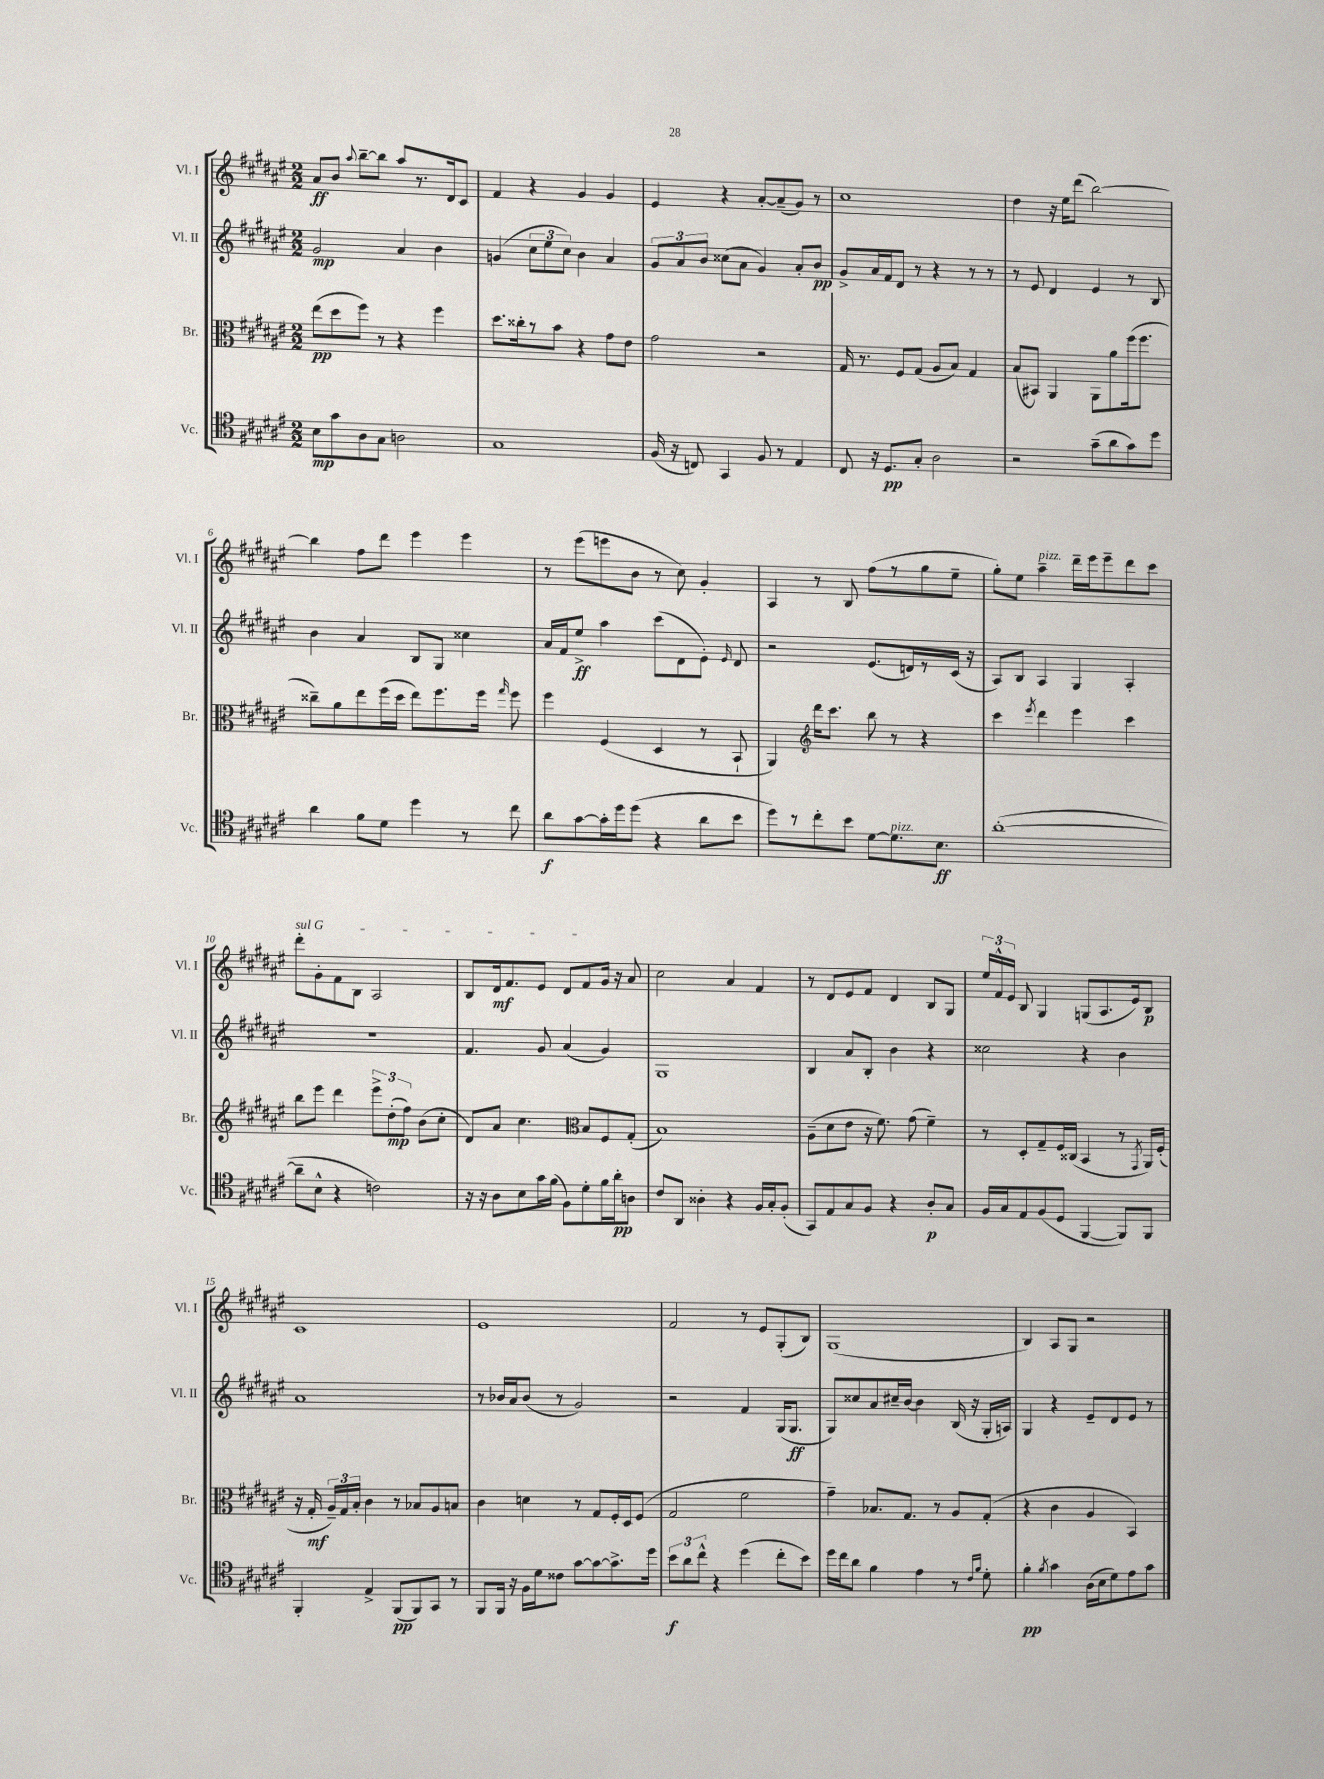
<<
\new StaffGroup <<
\new Staff = "s0" \with { instrumentName = "Vl. I" shortInstrumentName = "Vl. I" } {
    \clef treble \key fis \major \numericTimeSignature \time 2/2
    \autoBeamOff ais'8[\ff b'8] \appoggiatura { ais''8 } b''8[~-- b''8] ais''8[ r8. dis'16 cis'8] |
    fis'4 r4 gis'4 gis'4 |
    eis'4 r4 ais'8[~-. ais'8--( gis'8]) r8 |
    cis''1 |
    dis''4 r16 eis''16[ dis'''8]( b''2~) |
    b''4 fis''8[ dis'''8] eis'''4 eis'''4 |
    r8 eis'''8[( e'''8 b'8] r8 cis''8) gis'4-. |
    ais4 r8 b8 fis''8[( r8 gis''8 eis''8]-- |
    gis''8[-.) eis''8] ais''4--^\markup { \italic "pizz." } dis'''16[-- eis'''16 eis'''8-- dis'''8 cis'''8] |
    \once \override TextSpanner.bound-details.left.text = \markup { \italic "sul G" } dis'''8[-.\startTextSpan gis'8-. fis'8 b8] ais2 |
    b8[ dis'16\mf fis'8. eis'8] dis'8[ fis'8 gis'16]\stopTextSpan r16 ais'8 |
    cis''2 ais'4 fis'4 |
    r8 dis'8[ eis'8 fis'8] dis'4 b8[ gis8] |
    \tuplet 3/2 { eis''16[ fis'16-^ eis'16] } b8 gis4 g8[( ais8. eis'16) b8]\p |
    cis'1 |
    eis'1 |
    fis'2 r8 eis'8[ gis8-.( b8]) |
    gis1( |
    b4) ais8[ gis8] r2 \bar "|." |
}
\new Staff = "s1" \with { instrumentName = "Vl. II" shortInstrumentName = "Vl. II" } {
    \clef treble \key fis \major \numericTimeSignature \time 2/2
    \autoBeamOff gis'2\mp ais'4 b'4 |
    g'4( \tuplet 3/2 { cis''8[ eis''8 cis''8]) } b'4 ais'4 |
    \tuplet 3/2 { gis'8[ ais'8 b'8] } cisis''8[( ais'8] gis'4) ais'8[-. b'8]\pp |
    gis'8[-> ais'16 fis'16 dis'8] r8 r4 r8 r8 |
    r8 eis'8 dis'4 eis'4 r8 b8 |
    b'4 ais'4 b8[ gis8] cisis''4 |
    ais'16[ fis'16 eis''8]->\ff ais''4 cis'''8[( dis'8 eis'8]-.) \grace { eis'16 } dis'8 |
    r2 eis'8.[( d'16) r8 cis'16]( r16 |
    ais8[) b8] ais4 gis4 ais4-. |
    r1 |
    fis'4. gis'8 ais'4( gis'4) |
    gis1 |
    b4 ais'8[ b8]-. b'4 r4 |
    cisis''2 r4 b'4 |
    ais'1 |
    r8 bes'16[ ais'16 bes'8]( r8 gis'2) |
    r2 fis'4 gis16[( gis8.]\ff |
    gis8[) cisis''8 ais'8 cis''16-- b'16]~ b'4 b16( r16 gis16[-. a16]) |
    gis4 r4 eis'8[-- dis'8 eis'8] r8 \bar "|." |
}
\new Staff = "s2" \with { instrumentName = "Br." shortInstrumentName = "Br." } {
    \clef alto \key fis \major \numericTimeSignature \time 2/2
    \autoBeamOff eis''8[\pp( dis''8 fis''8]) r8 r4 fis''4 |
    dis''8.[ cisis''16-. r8 b'8] r4 gis'8[ eis'8] |
    gis'2 r2 |
    gis16 r8. fis8[ gis8]( ais8[ b8]) gis4 |
    b8[( bis,8]) ais,4 ais,8[ ais'8 fis''16( fis''8.] |
    cisis''8[--) ais'8 eis''8 fis''16( dis''16] eis''8[) fis''8. fis''16] \grace { gis''16 } fis''8 |
    fis''4 fis4( dis4 r8 b,8-! |
    ais,4) \clef treble dis'''16[ cis'''8.] b''8 r8 r4 |
    cis'''4 \acciaccatura { eis'''8 } dis'''4 eis'''4 cis'''4 |
    b''8[ eis'''8] dis'''4 \tuplet 3/2 { eis'''8[-> dis''8-.\mp( fis''8]) } b'8[( cis''8]-. |
    dis'8[) ais'8] cis''4. \clef alto b8[ fis8 gis8]-.( |
    b1) |
    ais8[--( dis'8 eis'8] r16 fis'8.) gis'8( fis'4--) |
    r8 dis8[-. gis8-- fis16 cisis16]( b,4 r8 \acciaccatura { gis,8 } ais,16[) fis16]-.( |
    r16 gis16-.\mf \tuplet 3/2 { ais16[--) gis16 b16]-. } cis'4 r8 bes8[ ais8 b8] |
    cis'4 d'4 r8 gis8[ fis16-. dis16 fis8]( |
    gis2 fis'2 |
    gis'4--) bes8.[ gis8.] r8 ais8[ gis8]-.( |
    r4 cis'4 ais4 b,4) \bar "|." |
}
\new Staff = "s3" \with { instrumentName = "Vc." shortInstrumentName = "Vc." } {
    \clef tenor \key fis \major \numericTimeSignature \time 2/2
    \autoBeamOff b8[\mp gis'8 ais8 gis8] a2 |
    gis1 |
    fis16( r16 c8) gis,4 fis8 r8 eis4 |
    cis8 r16 dis8.[\pp gis8]-. ais2 |
    r2 gis'8[--( ais'8 gis'8) dis''8] |
    ais'4 fis'8[ dis'8] dis''4 r8 cis''8 |
    ais'8[\f gis'8~ gis'16-. dis''16 dis''8]( r4 ais'8[ b'8] |
    dis''8[) r8 cis''8-. b'8] dis'8[~ dis'8.^\markup { \italic "pizz." } b8.]\ff |
    ais'1~-.( |
    ais'8[-- b8]-^ r4 c'2) |
    r16 r16 ais8[ b8 gis'16 fis'16]( fis8[) dis'8-. fis'16 ais'16-.\pp a8] |
    cis'8[ ais,8] aisis4-. r4 fis16[ gis16-. fis8]-.( |
    gis,8[) eis8 gis8 fis8] r4 ais8[-.\p gis8] |
    fis16[ gis16 eis8 fis8( dis8] fis,4~ fis,8[) fis,8] |
    fis,4-. eis4-> fis,8[\pp( fis,8) gis,8] r8 |
    fis,8[ fis,16] r16 fis16[ dis'16 cisis'8] gis'8[~ gis'8~ gis'8.-> dis''16] |
    \tuplet 3/2 { b'8[\f ais'8 cis''8]-^ } r4 dis''4( cis''8[-. b'8]) |
    dis''16[ cis''16 ais'8] fis'4 eis'4 r8 \grace { cis'16[ fis'16] } dis'8-. |
    fis'4-.\pp \acciaccatura { fis'8 } gis'4 ais16[( b16 dis'8) eis'8 gis'8] \bar "|." |
}
>>
>>
